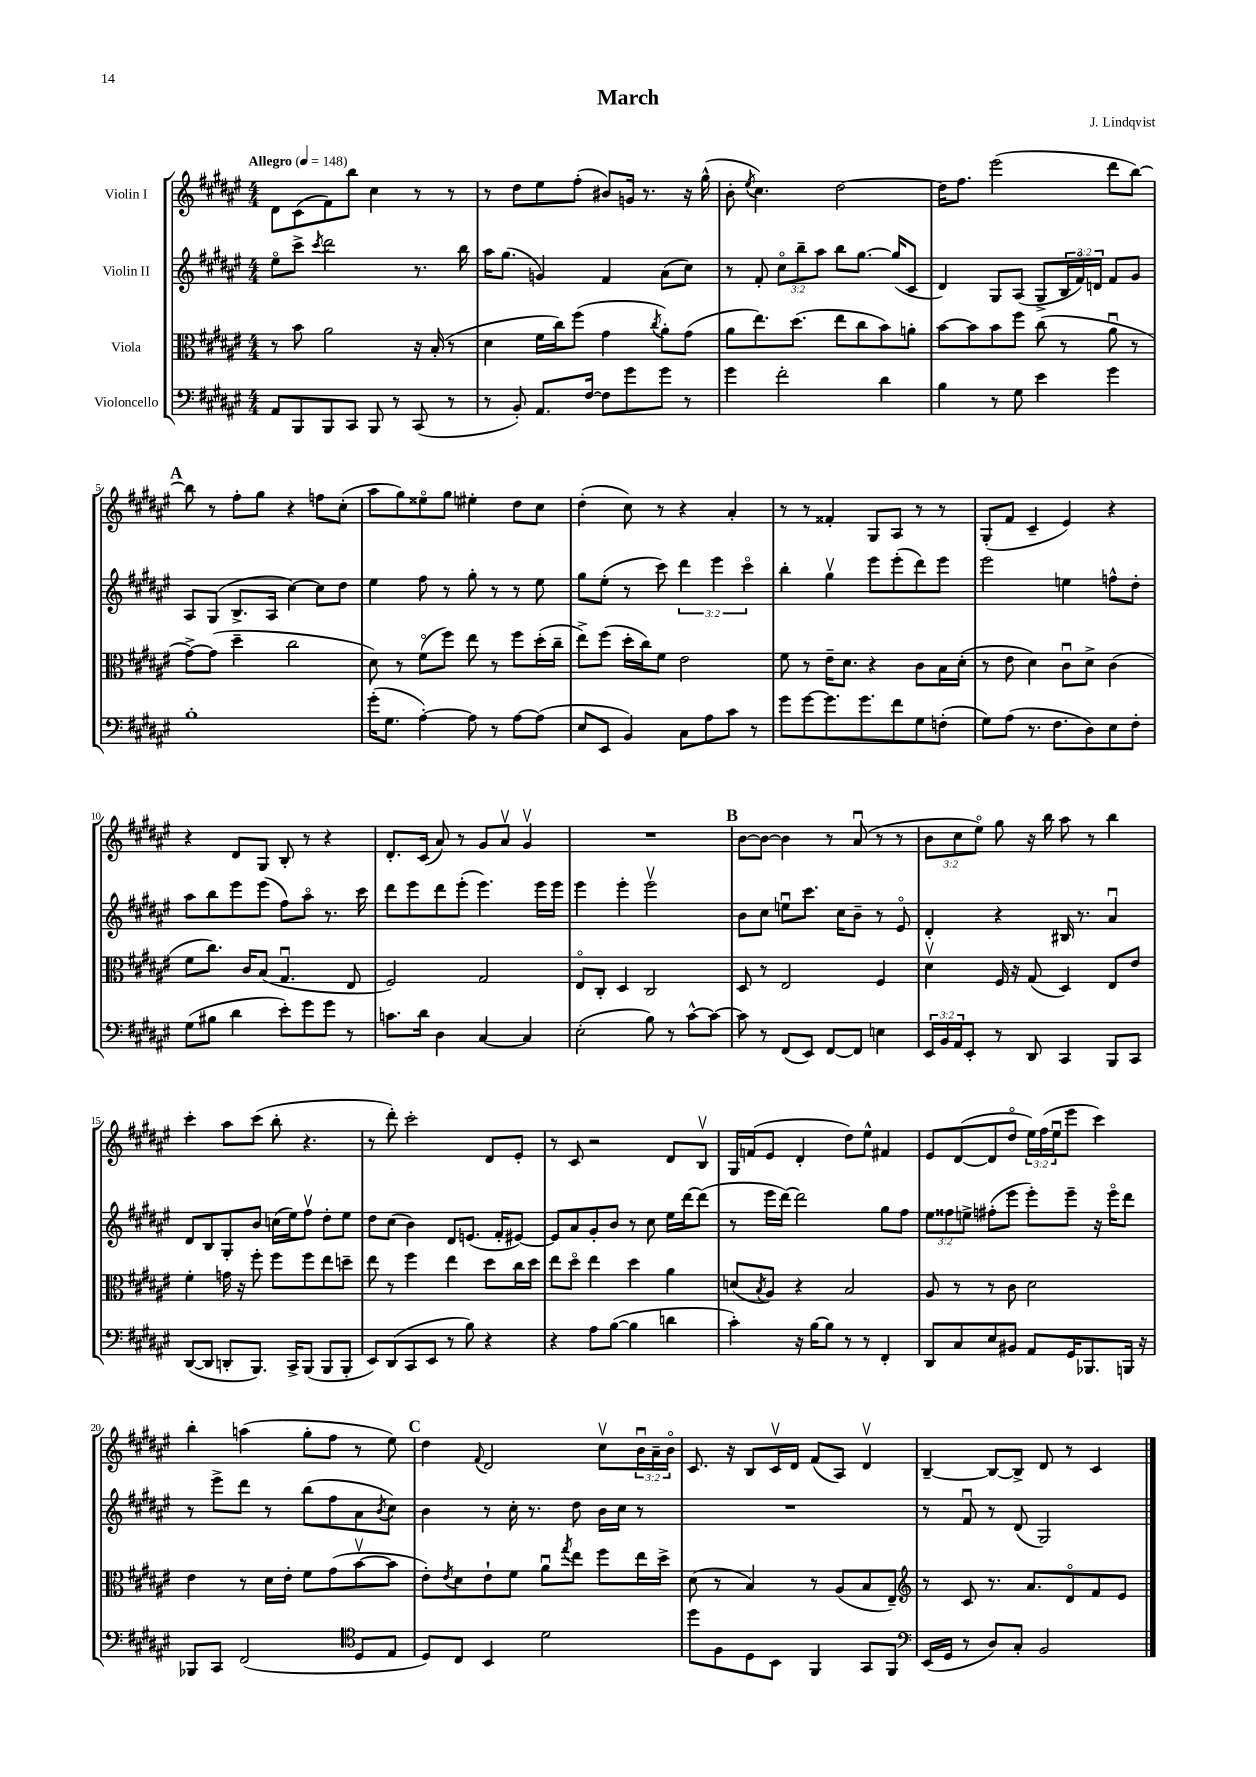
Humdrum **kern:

**kern	**kern	**kern	**kern
*part4	*part3	*part2	*part1
*staff4	*staff3	*staff2	*staff1
*I"Violoncello	*I"Viola	*I"Violin II	*I"Violin I
*clefF4	*clefC3	*clefG2	*clefG2
*k[f#c#g#d#a#e#]	*k[f#c#g#d#a#e#]	*k[f#c#g#d#a#e#]	*k[f#c#g#d#a#e#]
*M4/4	*M4/4	*M4/4	*M4/4
*MM148	*MM148	*MM148	*MM148
=1	=1	=1	=1
!	!	!	!LO:TX:a:B:t=Allegro
8AA#/L	8r	8ee#\L	8d#\L
8BBB/	8b\	8ccc#^\J	(8c#\
.	.	8qccc#/	.
8BBB/	2a#\	2ddd#\	8f#\)
8CC#/J	.	.	8bb\J
8BBB/	.	.	4cc#\
8r	.	.	.
(8CC#/	16r	8.r	8r
.	(16B'/	.	.
8r	8r	.	8r
.	.	16bb\	.
=2	=2	=2	=2
8r	4d#\	16aa#\KL	8r
.	.	(8.gg#\J	.
8BB'/)	.	.	8dd#\L
8.AA#/L	16f#\LL	4gn/)	8ee#\
.	16cc#\J)	.	.
.	(8ff#\J	.	(8ff#'\J
[16F#/Jk	.	.	.
8F#\L]	4g#\	4f#/	8b#X/L)
8g#\	.	.	16gn/Jk
.	.	.	8.r
.	8qcc#/	.	.
8g#\J	8a#'\L)	(8a#\L	.
8r	(8g#\J	8cc#\J)	16r
.	.	.	(16gg#^^\
=3	=3	=3	=3
4g#\	8a#\L	8r	8b'\
.	.	.	8qee#/
.	8.ee#\)	8f#'/	4.cc#\)
2f#'\	.	12cc#\L	.
.	(8.dd#\J	.	.
.	.	12bb~\	.
.	.	12aa#\J	.
.	8ee#\L	8bb\L	[2dd#\
.	8cc#\	[8.gg#\J	.
4d#\	8b\)	.	.
.	.	(16gg#/KL]	.
.	8an'\J	8c#/J	.
=4	=4	=4	=4
4B\	[8b\L	4d#/)	16dd#\KL]
.	.	.	8.ff#\J
.	8b\]	.	.
8r	8b\	8G#/L	(2eee#\
8G#\	8ff#\J	(8A#/J	.
4e#\	(8cc#\	8G#^/L	.
.	8r	24B/L	.
.	.	24f#/)	.
.	.	24dn/JJ	.
4g#\	8a#u\	8f#/L	8ddd#\L
.	8r	8g#/J	[8bb\J)
!!LO:LB:g=z
!!LO:REH:place=s1:t=A
=5	=5	=5	=5
1B'	[8g#^\L)	8A#/L	8bb\]
.	(8g#\J]	(8G#/J	8r
.	4dd#~\	8.B^/L	8ff#'\L
.	.	.	8gg#\J
.	.	16A#/Jk	.
.	2cc#\	[4cc#\)	4r
.	.	8cc#\L]	8ffn\L
.	.	8dd#\J	(8cc#'\J
=6	=6	=6	=6
(16g#'\KL	8d#\)	4ee#\	8aa#\L
8.G#\J	.	.	.
.	8r	.	8gg#\)
[4A#'\)	(8f#\L	8ff#\	8ee##X\
.	8ff#\J)	8r	8gg#\J
8A#\]	8ee#\	8gg#'\	4ee#X'\
8r	8r	8r	.
[8A#\L	8ff#\L	8r	8dd#\L
(8A#\J]	(16dd#'\L	8ee#\	8cc#\J
.	16cc#~\JJ	.	.
=7	=7	=7	=7
8E#/L	8ee#^\L)	8gg#\L	(4dd#'\
8EE#/J	(8ff#\J	(8ee#'\J	.
4BB/)	16dd#'\LL	8r	8cc#\)
.	16cc#\J)	.	.
.	8f#\J	8ccc#\)	8r
8C#\L	2e#\	6ddd#\	4r
8A#\	.	.	.
.	.	6eee#\	.
8c#\J	.	.	4a#'/
.	.	6ccc#\	.
8r	.	.	.
=8	=8	=8	=8
8g#\L	8f#\	4bb'\	8r
[8g#\	8r	.	8r
8.g#\]	16e#~\KL	4gg#v\	4f##X'/
.	8.d#\J	.	.
8.g#\	.	.	.
.	4r	8eee#\L	8G#/L
8f#\	.	(8eee#'\	8A#/J
8G#\	8c#\L	8ddd#\)	8r
(8Fn'\J	16B\L	8eee#\J	8r
.	(16d#'\JJ	.	.
=9	=9	=9	=9
8G#\L)	8r	2eee#\	(8G#'/L
(8A#\J	8e#\	.	8f#/J
8.r	4d#\)	.	4c#~/
8.F#\L	.	.	.
.	8c#u\L	4een\	4e#/)
8D#\)	8d#^\J	.	.
8E#\	(4c#\	8ffn^^\L	4r
8F#'\J	.	8dd#'\J	.
!!LO:LB:g=z
=10	=10	=10	=10
(8G#\L	8f#\L	8aa#\L	4r
8B#X\J	8.cc#\J)	8bb\	.
4d#\	.	8eee#\	8d#/L
.	16c#/KL	.	.
.	(8B/J	(8eee#\J	8G#/J
8e#'\L)	4.G#u/	8ff#\L)	8B'/
8g#\	.	8aa#\J	8r
8g#\J	.	8.r	4r
8r	8E#/	.	.
.	.	16ccc#\	.
=11	=11	=11	=11
8.cn\L	2F#/)	8ddd#\L	8.d#'/L
.	.	8eee#\	.
16d#\Jk	.	.	(16c#/Jk
4D#\	.	8ddd#\	8a#/)
.	.	(8eee#'\J	8r
[4C#/	2G#/	4.eee#\)	8g#/L
.	.	.	8a#v/J
4C#/]	.	.	4g#v/
.	.	16eee#\LL	.
.	.	16eee#\JJ	.
=12	=12	=12	=12
(2E#'\	8E#/L	4eee#\	1r
.	8C#'/J	.	.
.	4D#/	4eee#'\	.
8B\)	2C#/	2eee#v\	.
8r	.	.	.
[8c#^^\L	.	.	.
8c#\J_	.	.	.
!!LO:REH:place=s1:t=B
=13	=13	=13	=13
8c#\]	8D#/	8b\L	[8b\L
8r	8r	8cc#\J	8b\J_
(8FF#/L	2E#/	8eenu\L	4b\]
8EE#/J)	.	8.ccc#\J	.
[8FF#/L	.	.	8r
.	.	16cc#\KL	.
8FF#/J]	.	8b~\J	(8a#u/
4En\	4F#/	8r	8r
.	.	8e#/	8r
=14	=14	=14	=14
24EE#/LL	4d#v\	4d#'/	12b\L
24BB/	.	.	.
24AA#/J	.	.	12cc#\
8EE#'/J	.	.	.
.	.	.	12ee#\J)
8r	16F#/	4r	8gg#\
.	16r	.	.
8DD#/	(8G#/	.	16r
.	.	.	16bb\
4CC#/	4D#/)	16B#X/	8aa#\
.	.	8.r	.
.	.	.	8r
8BBB/L	8E#/L	4a#u/	4bb\
8CC#/J	8e#/J	.	.
!!LO:LB:g=z
=15	=15	=15	=15
([8DD#/L	4f#'\	8d#/L	4ccc#'\
8DD#/J]	.	8B/	.
8DDn'/L	16gn\	8G#'/	8aa#\L
.	16r	.	.
8.BBB/J)	8ff#'\	8b/J	(8ccc#\J
.	8ff#\L	(16ccn\LL	8bb'\
16CC#^/KL	.	16ee#\J)	.
(8BBB/J	8ff#\	8ff#v\J	4.r
8BBB/L	8ee#\	8dd#'\L	.
8BBB'/J	8ddn~\J	8ee#\J	.
=16	=16	=16	=16
8EE#/L)	8ee#\	8dd#\L	8r
(8DD#/	8r	(8cc#\J	8ddd#'\)
8CC#/	4ff#\	4b\)	2ccc#'\
8EE#/J	.	.	.
8r	4ee#\	8d#/L	.
8B\)	.	(8.en/J	.
4r	8dd#\L	.	8d#/L
.	.	16f#'/KL	.
.	16cc#\L	[8e#X/J)	8e#'/J
.	16dd#\JJ	.	.
=17	=17	=17	=17
4r	8ee#\L	8e#/L]	8r
.	8dd#\J	8a#/	8c#/
8A#\L	4ee#\	8g#'/	2r
([8B\J	.	8b/J	.
4B\]	4dd#\	8r	.
.	.	8cc#\	.
4dn\	4a#\	16ee#\LL	8d#/L
.	.	[16ddd#\J	.
.	.	(8ddd#\J]	8Bv/J
=18	=18	=18	=18
4c#'\)	(8dn/L	8r	16G#/LL
.	.	.	(16fn/J
.	8qB/	.	.
.	8A#/J)	16eee#\LL	8e#/J
.	.	[16ddd#\JJ)	.
16r	4r	2ddd#\]	4d#'/
[16B\KL	.	.	.
8B\J]	.	.	.
8r	2B/	.	8dd#\L)
8r	.	.	8ee#^^\J
4FF#'/	.	8gg#\L	4f#X/
.	.	8ff#\J	.
=19	=19	=19	=19
8DD#/L	8A#/	12ee#\L	8e#/L
.	.	12ff##X\	.
8C#/	8r	.	([8d#/
.	.	12een^\J	.
8E#/	8r	(8ff#X'\L	8d#/]
8BB#X/J	8c#\	8eee#\J	8dd#/J
8AA#/L	2d#\	8eee#'\L)	24ee#\LL)
.	.	.	(24ff#\
.	.	.	24ee#u\J
16GG#/K	.	8eee#~\J	8eee#\J
8.BBB-X/	.	.	.
.	.	16r	4ccc#\)
.	.	16eee#\KL	.
16BBBn/Jk	.	8ddd#\J	.
16r	.	.	.
!!LO:LB:g=z
=20	=20	=20	=20
8BBB-X/L	4e#\	8r	4bb'\
8CC#/J	.	8eee#^\L	.
(2FF#/	8r	8ddd#\J	(4aan\
.	16d#\LL	8r	.
.	16e#'\JJ	.	.
.	8f#\L	(8bb\L	8gg#'\L
.	(8g#\	8ff#\	8ff#\J
*clefC4	*	*	*
8D#/L	[8bv\	8a#\	8r
.	.	8qb/	.
8E#/J	8b\J]	8cc#\J)	8ee#\)
!!LO:REH:place=s1:t=C
=21	=21	=21	=21
8D#/L)	8e#'\L)	4b\	4dd#\
.	8qe#/	.	.
8C#/J	8d#\	.	.
.	.	.	8qqf#/
4BB/	8e#`\	8r	2d#/
.	8f#\J	16cc#'\	.
.	.	8.r	.
2d#\	8a#u\L	.	.
.	8qgg#/	.	.
.	8ee#\J	8dd#\	.
.	8ff#\L	16b\LL	8cc#v\L
.	.	16cc#\JJ	.
.	16ee#\L	8r	24bu\L
.	.	.	24a#~\
.	16dd#^\JJ	.	.
.	.	.	24b\JJ
=22	=22	=22	=22
8dd#\L	(8d#\	1r	8.c#/
8F#\	8r	.	.
.	.	.	16r
8D#\	4B/)	.	8B/L
8BB\J	.	.	16c#v/L
.	.	.	16d#/JJ
4FF#/	8r	.	(8f#/L
.	(8A#/L	.	8A#/J)
8GG#/L	8B/	.	4d#v/
8FF#/J	8E#~/J)	.	.
=23	=23	=23	=23
*clefF4	*clefG2	*	*
(16EE#/LL	8r	8r	[4B~/
16GG#/JJ	.	.	.
8r	8c#/	8f#u/	.
8D#/L)	8.r	8r	8B/L_
8C#'/J	.	(8d#/	8B^/J]
.	8.a#/L	.	.
2BB/	.	2G#/)	8d#/
.	8d#/	.	8r
.	8f#/	.	4c#/
.	8e#/J	.	.
==	==	==	==
*-	*-	*-	*-
